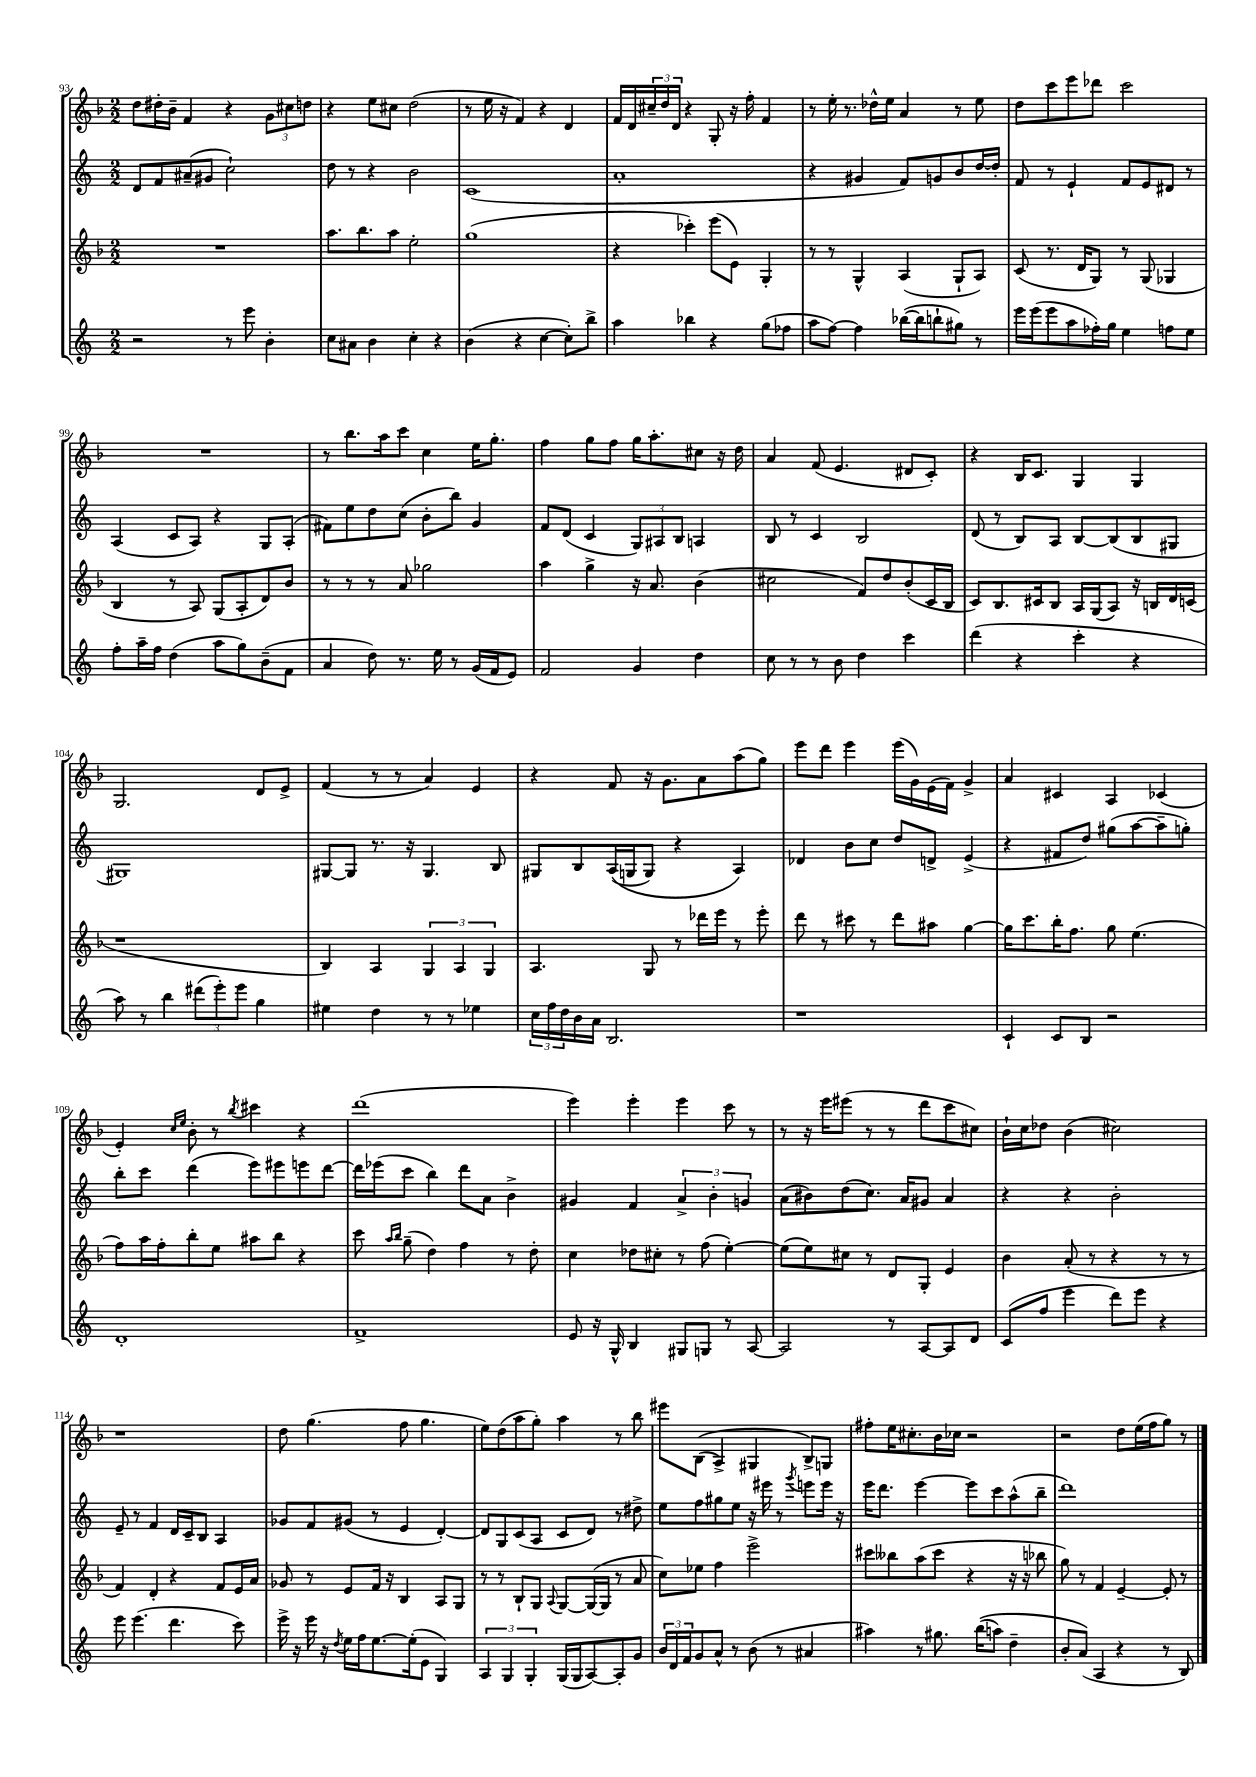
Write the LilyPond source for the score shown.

<<
\new StaffGroup <<
\new Staff = "s0" {
    \clef treble \key f \major \numericTimeSignature \time 2/2
    d''8 dis''16-. bes'16-- f'4 r4 \tuplet 3/2 { g'8 cis''8 d''8 } |
    r4 e''8 cis''8 d''2( |
    r8 e''16 r16 f'4) r4 d'4 |
    f'16 d'16 \tuplet 3/2 { cis''16-- d''16 d'16 } r4 g8-. r16 f''16-. f'4 |
    r8 e''16-. r8. des''16-^ e''16 a'4 r8 e''8 |
    d''8 c'''8 e'''8 des'''8 c'''2 |
    R1 |
    r8 bes''8. a''16 c'''8 c''4 e''16 g''8.-. |
    f''4 g''8 f''8 g''16 a''8.-. cis''8 r16 d''16 |
    a'4 f'8( e'4. dis'8 c'8-.) |
    r4 bes16 c'8. g4 g4 |
    g2. d'8 e'8-> |
    f'4( r8 r8 a'4) e'4 |
    r4 f'8 r16 g'8. a'8 a''8( g''8) |
    e'''8 d'''8 e'''4 e'''16( g'16) e'16( f'16) g'4-> |
    a'4 cis'4 a4 ces'4( |
    e'4-.) \grace { c''16 e''16 } bes'8-. r8 \acciaccatura { bes''8 } cis'''4 r4 |
    d'''1( |
    e'''4) e'''4-. e'''4 c'''8 r8 |
    r8 r16 e'''16 eis'''8( r8 r8 d'''8 c'''8 cis''8) |
    bes'16-! c''16 des''8 bes'4( cis''2) |
    r1 |
    d''8 g''4.( f''8 g''4. |
    e''8) d''8( a''8 g''8-.) a''4 r8 bes''8 |
    eis'''8 bes8(\( a4->) gis4 bes8->\) g8 |
    fis''8-. e''16 cis''8.-. bes'16 ces''16 r2 |
    r2 d''8 e''16( f''16 g''8) r8 \bar "|." |
}
\new Staff = "s1" {
    \clef treble \key c \major \numericTimeSignature \time 2/2
    d'8 f'8 ais'8--( gis'8 c''2-!) |
    d''8 r8 r4 b'2 |
    c'1( |
    a'1-. |
    r4 gis'4 f'8) g'8 b'8 d''16~ d''16-. |
    f'8 r8 e'4-! f'8 e'8 dis'8 r8 |
    a4( c'8 a8) r4 g8 a8-.( |
    fis'8) e''8 d''8 c''8( b'8-. b''8) g'4 |
    f'8 d'8( c'4 \tuplet 3/2 { g8) ais8 b8 } a4 |
    b8 r8 c'4 b2 |
    d'8( r8 b8) a8 b8~ b8( b8 gis8 |
    gis1) |
    gis8~ gis8 r8. r16 gis4. b8 |
    gis8 b8 a16(\( g16 g8) r4 a4\) |
    des'4 b'8 c''8 d''8 d'8-> e'4->( |
    r4 fis'8 d''8) gis''8( a''8~ a''8-- g''8-.) |
    b''8-. c'''8 d'''4( e'''8) eis'''8 e'''8 d'''8~ |
    d'''16 ees'''16( c'''8 b''4) d'''8 a'8 b'4-> |
    gis'4 f'4 \tuplet 3/2 { a'4-> b'4-. g'4 } |
    a'8( bis'8) d''8( c''8.) a'16 gis'8 a'4 |
    r4 r4 b'2-. |
    e'8-- r8 f'4 d'16 c'16-- b8 a4 |
    ges'8 f'8 gis'8( r8 e'4 d'4~-.) |
    d'8 g8 c'8( a8 c'8 d'8) r8 dis''8-> |
    e''8 f''8 gis''8 e''8 r16 eis'''16 r8 \acciaccatura { g'''8 } e'''8 e'''16 r16 |
    e'''16 d'''8. e'''4~ e'''8 c'''8 a''8-^( b''8-- |
    d'''1) \bar "|." |
}
\new Staff = "s2" {
    \clef treble \key f \major \numericTimeSignature \time 2/2
    R1 |
    a''8. bes''8. a''8 e''2-. |
    g''1( |
    r4 ces'''4-.) e'''8( e'8) g4-. |
    r8 r8 g4-^ a4( g8-! a8) |
    c'8( r8. d'16 g8) r8 g8( ges4 |
    bes4 r8 a8) g8( a8-. d'8) bes'8 |
    r8 r8 r8 a'8 ges''2 |
    a''4 g''4-> r16 a'8. bes'4( |
    cis''2 f'8) d''8 bes'8-.( c'16 bes16 |
    c'8) bes8. cis'16 bes8 a16 g16( a8) r16 b16 d'16 c'16( |
    r1 |
    bes4) a4 \tuplet 3/2 { g4 a4 g4 } |
    a4. g8 r8 des'''16 e'''16 r8 e'''8-. |
    d'''8 r8 cis'''8 r8 d'''8 ais''8 g''4~ |
    g''16 c'''8. bes''16-. f''8. g''8 e''4.( |
    f''8) a''16 f''16-. bes''8-. e''8 ais''8 bes''8 r4 |
    c'''8 \grace { a''16 bes''16 } g''8--( d''4) f''4 r8 d''8-. |
    c''4 des''8 cis''8-. r8 f''8( e''4~-.) |
    e''8( e''8) cis''8 r8 d'8 g8-. e'4 |
    bes'4 a'8-.( r8 r4 r8 r8 |
    f'4) d'4-. r4 f'8 e'16 a'16 |
    ges'8 r8 e'8 f'16 r16 bes4 a8 g8 |
    r8 r8 bes8-! g8 \appoggiatura { a8 } g8~ g16~( g16 r8 a'8 |
    c''8) ees''8 f''4 e'''2-> |
    cis'''8 beses''8 a''8( cis'''8 r4 r16 r16 bes''8 |
    g''8) r8 f'4 e'4~-- e'8-. r8 \bar "|." |
}
\new Staff = "s3" {
    \clef treble \key c \major \numericTimeSignature \time 2/2
    r2 r8 e'''8 b'4-. |
    c''8 ais'8 b'4 c''4-. r4 |
    b'4( r4 c''4~ c''8-.) b''8-> |
    a''4 bes''4 r4 g''8( fes''8 |
    a''8 f''8~) f''4 bes''16~( bes''16 b''8-! gis''8) r8 |
    e'''16 e'''16( e'''8 a''8 fes''16-.) g''16 e''4 f''8 e''8 |
    f''8-. a''16-- f''16 d''4( a''8 g''8) b'8--( f'8 |
    a'4 d''8) r8. e''16 r8 g'16( f'16 e'8) |
    f'2 g'4 d''4 |
    c''8 r8 r8 b'8 d''4 c'''4 |
    d'''4( r4 c'''4-. r4 |
    a''8) r8 b''4 \tuplet 3/2 { dis'''8( e'''8-.) e'''8 } g''4 |
    eis''4 d''4 r8 r8 ees''4 |
    \tuplet 3/2 { c''16 f''16 d''16 } b'16 a'16 b2. |
    r1 |
    c'4-! c'8 b8 r2 |
    d'1-. |
    f'1-> |
    e'8 r16 g16-^ b4 gis8 g8 r8 a8~ |
    a2 r8 a8~ a8 d'8 |
    c'8( f''8 e'''4 d'''8) e'''8 r4 |
    e'''8 e'''4.( d'''4. c'''8) |
    e'''16-> r16 e'''16 r16 \acciaccatura { d''8 } e''16 f''16 e''8.~ e''16-.( e'8 g4) |
    \tuplet 3/2 { a4 g4 g4-. } g16( g16 a8~) a8-. g'8 |
    \tuplet 3/2 { b'16 d'16 f'16 } g'8 a'8-^ r8 b'8( r8 ais'4 |
    ais''4) r8 gis''8. b''16(\( a''8) d''4-- |
    b'8-. a'8(\) a4 r4 r8 b8) \bar "|." |
}
>>
>>
\layout { \context { \Score currentBarNumber = #93 } }
